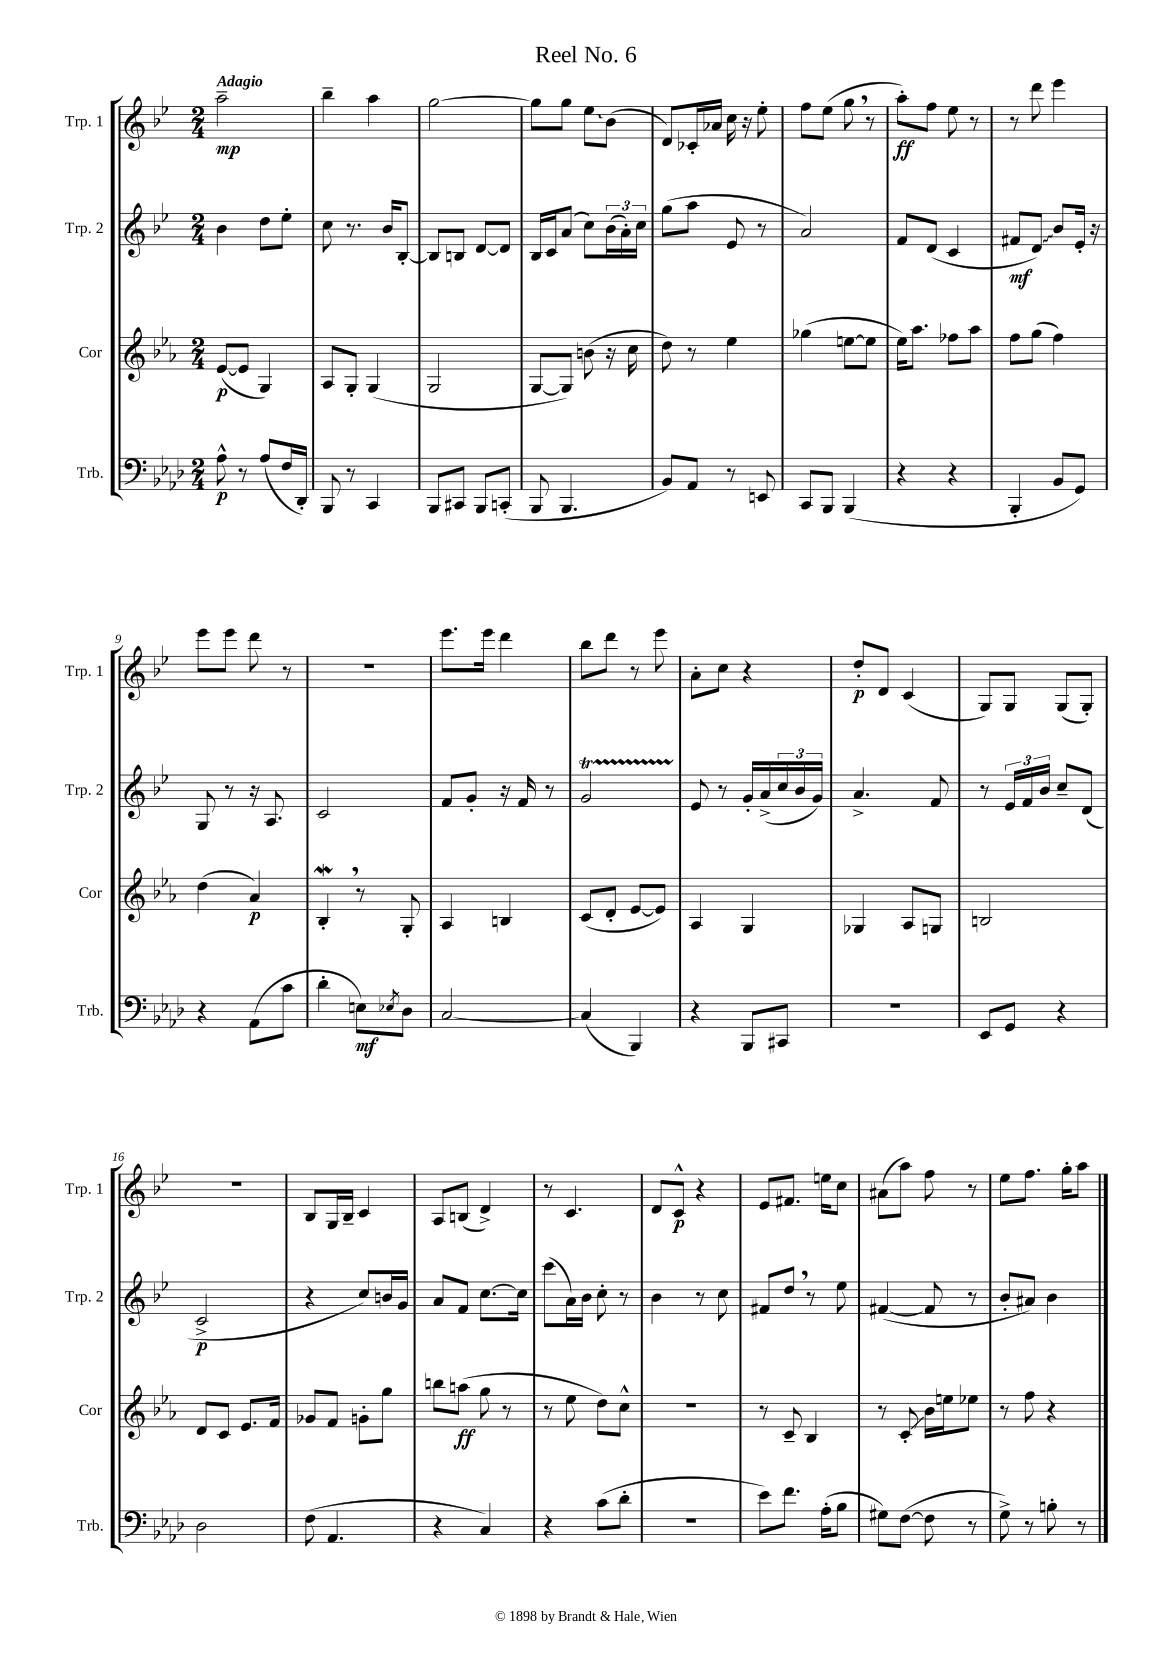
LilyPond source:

\header { title = "Reel No. 6" }
<<
\new StaffGroup <<
\new Staff = "s0" \with { instrumentName = "Trp. 1" shortInstrumentName = "Trp. 1" } {
    \clef treble \key bes \major \numericTimeSignature \time 2/4 \tempo "Adagio"
    a''2--\mp |
    bes''4-- a''4 |
    g''2~ |
    g''8 g''8 \once \override Glissando.style = #'zigzag ees''8\glissando bes'8( |
    d'8) ces'16-. aes'16 c''16 r16 ees''8-. |
    f''8 ees''8( g''8 \breathe r8 |
    a''8-.\ff) f''8 ees''8 r8 |
    r8 d'''8 ees'''4 |
    ees'''8 ees'''8 d'''8 r8 |
    r2 |
    ees'''8. ees'''16 d'''4 |
    bes''8 d'''8 r8 ees'''8 |
    a'8-. c''8 r4 |
    d''8-.\p d'8 c'4( |
    g8) g8 g8( g8-.) |
    R2 |
    bes8 g16 bes16-- c'4 |
    a8 b8( d'4->) |
    r8 c'4. |
    d'8 c'8-^\p r4 |
    ees'8 fis'8. e''16 c''8 |
    ais'8( a''8) f''8 r8 |
    ees''8 f''8. g''16-. a''8 \bar "|." |
}
\new Staff = "s1" \with { instrumentName = "Trp. 2" shortInstrumentName = "Trp. 2" } {
    \clef treble \key bes \major \numericTimeSignature \time 2/4
    bes'4 d''8 ees''8-. |
    c''8 r8. bes'16 bes8~-. |
    bes8 b8 d'8~ d'8 |
    bes16 c'16 a'8( c''8) \tuplet 3/2 { bes'16( a'16-.) c''16 } |
    g''8( a''8 ees'8 r8 |
    a'2) |
    f'8 d'8( c'4 |
    fis'8\mf \once \override Glissando.style = #'zigzag d'8\glissando) bes'8 ees'16-. r16 |
    g8 r8 r16 a8. |
    c'2 |
    f'8 g'8-. r16 f'16 r8 |
    g'2\startTrillSpan |
    ees'8\stopTrillSpan r8 g'16-. a'16->( \tuplet 3/2 { c''16 bes'16 g'16) } |
    a'4.-> f'8 |
    r8 \tuplet 3/2 { ees'16 f'16 bes'16 } c''8-- d'8( |
    c'2->\p |
    r4 c''8) b'16 g'16 |
    a'8 f'8 c''8.~ c''16 |
    c'''8( a'16) bes'16 c''8-. r8 |
    bes'4 r8 c''8 |
    fis'8 d''8 \breathe r8 ees''8 |
    fis'4~( fis'8 r8 |
    bes'8-. ais'8) bes'4 \bar "|." |
}
\new Staff = "s2" \with { instrumentName = "Cor" shortInstrumentName = "Cor" } {
    \clef treble \key ees \major \numericTimeSignature \time 2/4
    ees'8~\p( ees'8 g4) |
    aes8 g8-. g4( |
    g2 |
    g8~ g8) b'8( r16 c''16 |
    d''8) r8 ees''4 |
    ges''4( e''8~ e''8 |
    ees''16) aes''8. fes''8 aes''8 |
    f''8 g''8( f''4) |
    d''4( aes'4\p) |
    bes4-.\mordent \breathe r8 g8-. |
    aes4 b4 |
    c'8( d'8-. ees'8~ ees'8) |
    aes4 g4 |
    ges4 aes8 g8 |
    b2 |
    d'8 c'8 ees'8. f'16 |
    ges'8 f'8 g'8-. g''8 |
    b''8 a''8\ff( g''8 r8 |
    r8 ees''8 d''8) c''8-^ |
    r2 |
    r8 c'8-- bes4 |
    r8 c'8-.\glissando bes'16 e''16 ees''8 |
    r8 f''8 r4 \bar "|." |
}
\new Staff = "s3" \with { instrumentName = "Trb." shortInstrumentName = "Trb." } {
    \clef bass \key aes \major \numericTimeSignature \time 2/4
    aes8-^\p r8 aes8( f16 des,16-.) |
    bes,,8 r8 c,4 |
    bes,,8 cis,8 bes,,8 c,8-.( |
    bes,,8 bes,,4. |
    bes,8) aes,8 r8 e,8 |
    c,8 bes,,8 bes,,4( |
    r4 r4 |
    bes,,4-. bes,8 g,8) |
    r4 aes,8( c'8 |
    des'4-. e8\mf) \acciaccatura { ees8 } des8 |
    c2~ |
    c4( bes,,4) |
    r4 bes,,8 cis,8 |
    R2 |
    ees,8 g,8 r4 |
    des2 |
    f8( aes,4. |
    r4 c4) |
    r4 c'8( des'8-. |
    R2 |
    ees'8) f'8. aes16-.( bes8 |
    gis8) f8~( f8 r8 |
    g8->) r8 b8-. r8 \bar "|." |
}
>>
>>
